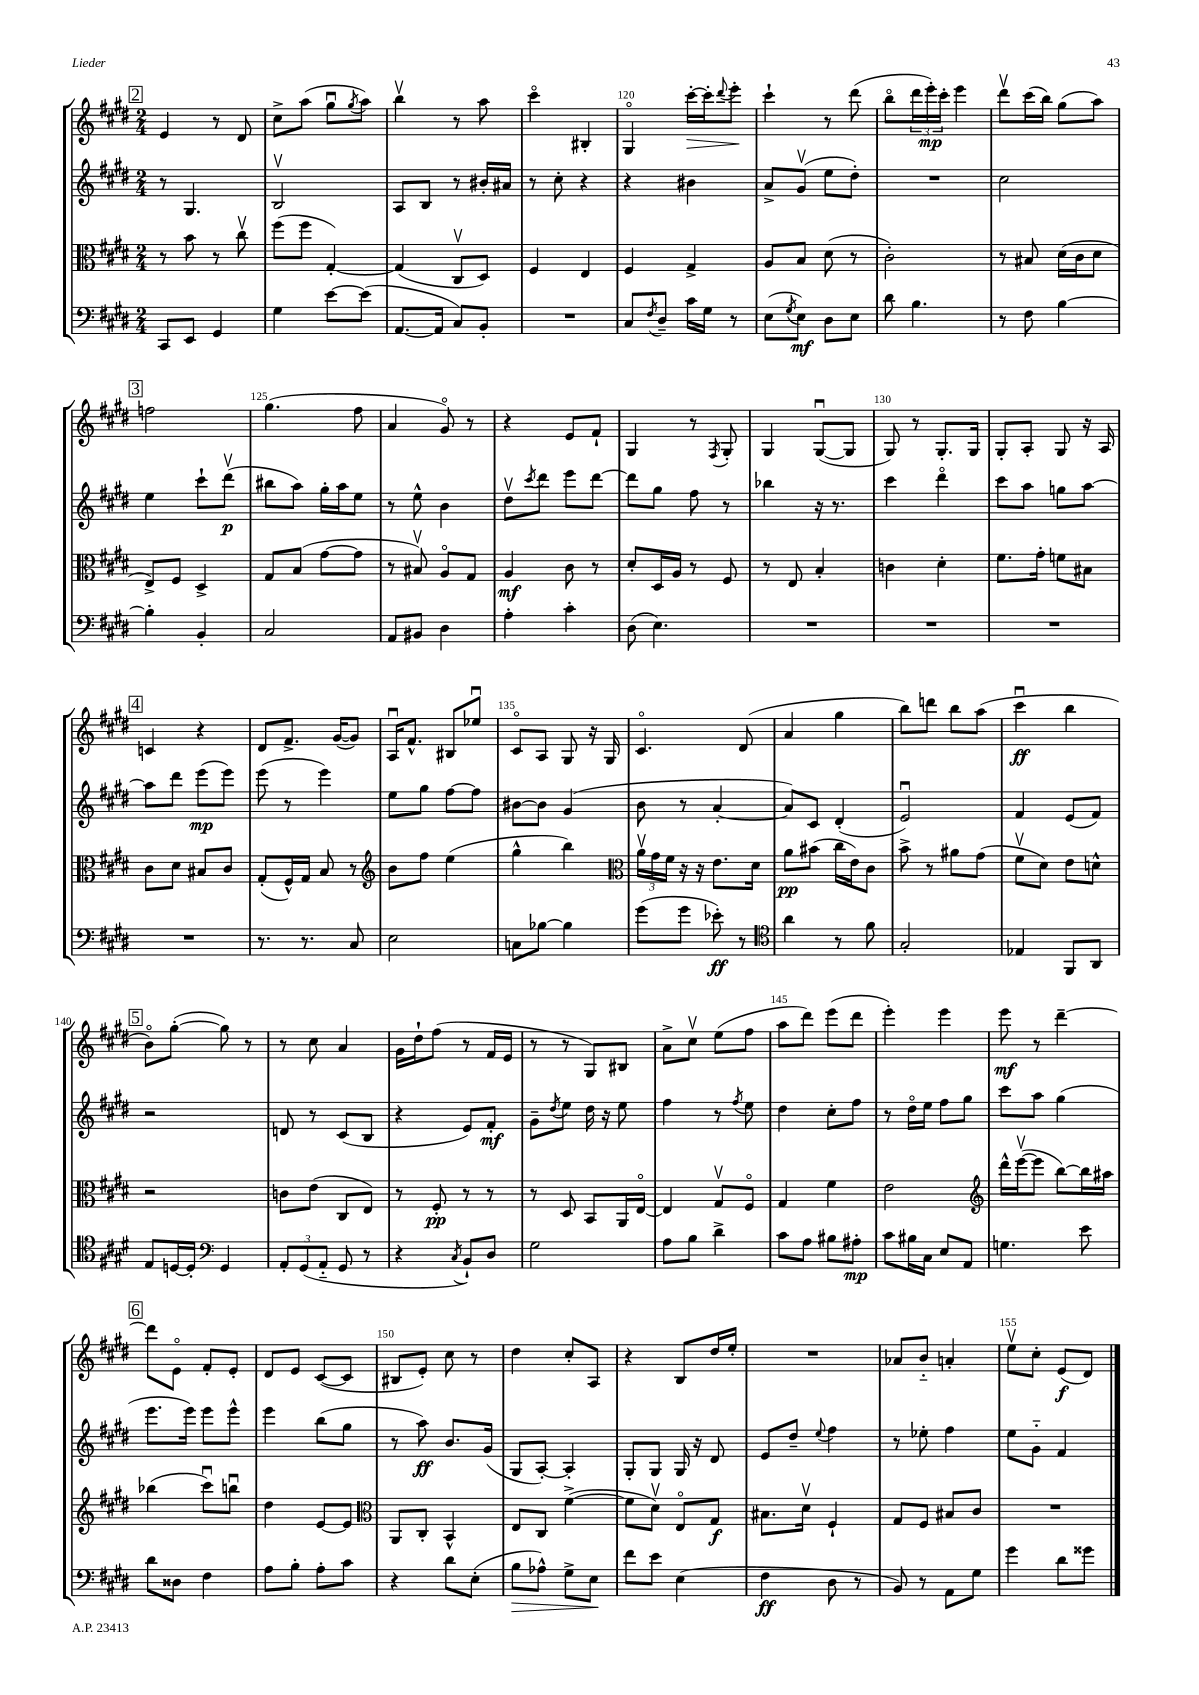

**kern	**kern	**kern	**kern
*staff4	*staff3	*staff2	*staff1
*clefF4	*clefC3	*clefG2	*clefG2
*k[f#c#g#d#]	*k[f#c#g#d#]	*k[f#c#g#d#]	*k[f#c#g#d#]
*M2/4	*M2/4	*M2/4	*M2/4
8CC#/L	8r	8r	4e/
8EE/J	8b\	4.G#/	.
4GG#/	8r	.	8r
.	8cc#v\	.	8d#/
=	=	=	=
4G#\	(8ff#\L	2Bv/	8cc#^\L
.	8ff#\J	.	(8aa\J
[8e\L	[4G#'/)	.	8gg#u\L
.	.	.	8qgg#/
(8e\]J	.	.	8aa\J)
=	=	=	=
[8.AA/L	(4G#/]	8A/L	4bbv\
.	.	8B/J	.
16AA/]Jk	.	.	.
8C#/L)	8C#v/L	8r	8r
8BB'/J	8D#/J)	16b#'/LL	8aa\
.	.	16a#/JJ	.
=	=	=	=
2r	4F#/	8r	4ccc#o\
.	.	8cc#'\	.
.	4E/	4r	4B#'/
=	=	=	=
8C#/L	4F#/	4r	4G#o/
8qF#/	.	.	.
8D#~/J	.	.	.
16c#\LL	4G#^/	4b#\	[16ccc#'\LL
16G#\JJ	.	.	16ccc#'\]J
.	.	.	8qqddd#/
8r	.	.	8eee'\J
=	=	=	=
(8E\L	8A/L	8a^/L	4ccc#`\
8qG#/	.	.	.
8E\J)	8B/J	(8g#v/J	.
8D#\L	(8d#\	8ee\L	8r
8E\J	8r	8dd#'\J)	(8ddd#\
=	=	=	=
8d#\	2c#'\)	2r	8bbo\L
4.B\	.	.	24ddd#\L
.	.	.	24eee'\)
.	.	.	24ccc#'\JJ
.	.	.	4eee\
=	=	=	=
8r	8r	2cc#\	8ddd#v\L
8F#\	8B#/	.	(16ccc#\L
.	.	.	16bb\JJ)
[4B\	(16d#\LL	.	(8gg#\L
.	16c#\J	.	.
.	8d#\J	.	8aa\J)
=	=	=	=
4B'\]	8E^/L)	4ee\	2ff\
.	8F#/J	.	.
4BB'/	4D#^/	8ccc#`\L	.
.	.	(8ddd#v\J	.
=	=	=	=
2C#/	8G#/L	8bb#\L	(4.gg#\
.	(8B/J	8aa\J)	.
.	[8g#\L	16gg#'\LL	.
.	.	16aa\J	.
.	8g#\]J	8ee\J	8ff#\
=	=	=	=
8AA/L	8r	8r	4a/
8BB#/J	8B#v/)	8ee^^\	.
4D#\	8Ao/L	4b\	8g#o/)
.	8G#/J	.	8r
=	=	=	=
4A'\	4A/	8dd#v\L	4r
.	.	8qccc#/	.
.	.	8ddd#\J	.
4c#'\	8c#\	8eee\L	8e/L
.	8r	[8ddd#\J	8f#`/J
=	=	=	=
(8D#\	8d#'/L	8ddd#\]L	4G#/
4.E\)	16D#/L	8gg#\J	.
.	16A/JJ	.	.
.	8r	8ff#\	8r
.	.	.	8qF#/
.	8F#/	8r	8G#'/
=	=	=	=
2r	8r	4bb-\	4G#/
.	8E/	.	.
.	4B'/	16r	([8G#u/L
.	.	8.r	.
.	.	.	8G#/]J
=	=	=	=
2r	4c\	4ccc#\	8G#/)
.	.	.	8r
.	4d#'\	4ddd#o\	8.G#'/L
.	.	.	16G#/Jk
=	=	=	=
2r	8.f#\L	8ccc#\L	8G#'/L
.	.	8aa\J	8A'/J
.	16g#'\Jk	.	.
.	8f\L	8gg\L	8G#/
.	8B#\J	[8aa\J	16r
.	.	.	16A/
=	=	=	=
2r	8c#\L	8aa\]L	4c/
.	8d#\J	8ddd#\J	.
.	8B#/L	(8eee\L	4r
.	8c#/J	8eee\J)	.
=	=	=	=
8.r	(8G#'/L	(8eee\	8d#/L
.	16F#^^/L)	8r	8.f#^/J
8.r	16G#/JJ	.	.
.	8B/	4eee\)	.
.	.	.	([16g#/LK
8C#/	8r	.	8g#/]J)
=	=	=	=
*	*clefG2	*	*
2E\	8b\L	8ee\L	16Au/LK
.	.	.	8.f#^^/J
.	8ff#\J	8gg#\J	.
.	(4ee\	[8ff#\L	8B#/L
.	.	8ff#\]J	8ee-u/J
=	=	=	=
8C\L	4gg#^^\	[8b#\L	8c#o/L
[8B-\J	.	8b#\]J	8A/J
4B-\]	4bb\)	(4g#/	8G#/
.	.	.	16r
.	.	.	16G#/
=	=	=	=
*	*clefC3	*	*
(8g#\L	24av\LL	8b\	4.c#o/
.	24g#\	.	.
.	24f#\JJ	.	.
8g#\J	16r	8r	.
.	16r	.	.
8e-'\)	8.e\L	[4a'/	.
8r	.	.	(8d#/
.	16d#\Jk	.	.
=	=	=	=
*clefC4	*	*	*
4a\	8a\L	8a/]L)	4a/
.	(8b#\J	8c#/J	.
8r	16cc#\LL	(4d#'/	4gg#\
.	16e\J)	.	.
8f#\	8c#\J	.	.
=	=	=	=
2G#'/	8b^\	2eu/)	8bb\L)
.	8r	.	8ddd\J
.	8a#\L	.	8bb\L
.	(8g#\J	.	(8aa\J
=	=	=	=
4E-/	8f#v\L	4f#/	4ccc#u\
.	8d#\J)	.	.
8FF#/L	8e\L	(8e/L	4bb\
8AA/J	8d^^\J	8f#/J)	.
=	=	=	=
8E/L	2r	2r	8bo\L)
[16D/L	.	.	([8gg#'\J
16D'/]JJ	.	.	.
*clefF4	*	*	*
4GG#/	.	.	8gg#\])
.	.	.	8r
=	=	=	=
12AA'/L	8c\L	8d/	8r
(12GG#/	.	.	.
.	(8e\J	8r	8cc#\
12AA'~/J	.	.	.
8GG#/	8C#/L	(8c#/L	4a/
8r	8E/J)	8B/J	.
=	=	=	=
4r	8r	4r	16g#\LL
.	.	.	16dd#`\J
.	8F#'/	.	(8ff#\J
8qC#/	.	.	.
8BB`/L)	8r	8e/L)	8r
8D#/J	8r	8f#'/J	16f#/LL
.	.	.	16e/JJ
=	=	=	=
2G#\	8r	8g#~\L	8r
.	.	8qdd#/	.
.	8D#/	8ee\J	8r
.	8BB/L	16dd#\	8G#/L)
.	.	16r	.
.	16AA/L	8ee\	8B#/J
.	[16Eo/JJ	.	.
=	=	=	=
8A\L	4E/]	4ff#\	8a^\L
8B\J	.	.	8cc#v\J
4d#^\	8G#v/L	8r	(8ee\L
.	.	8qff#/	.
.	8F#o/J	8ee\	8ff#\J
=	=	=	=
8c#\L	4G#/	4dd#\	8aa\L
8A\J	.	.	8ddd#\J)
8B#\L	4f#\	8cc#'\L	(8eee\L
8A#'\J	.	8ff#\J	8ddd#\J
=	=	=	=
8c#\L	2e\	8r	4eee'\)
16B#\L	.	16dd#o\LL	.
16C#\JJ	.	16ee\JJ	.
8E/L	.	8ff#\L	4eee\
8AA/J	.	8gg#\J	.
=	=	=	=
*	*clefG2	*	*
4.G\	16ddd#^^\LL	8ccc#\L	8eee\
.	([16eeev\J	.	.
.	8eee\]J	8aa\J	8r
.	[8bb\L)	(4gg#\	[4ddd#~\
8e\	16bb\]L	.	.
.	16aa#\JJ	.	.
=	=	=	=
8d#\L	(4bb-\	8.eee\L	8ddd#\]L
8D##\J	.	.	8eo\J
.	.	16eee\Jk)	.
4F#\	8ccc#u\L)	8eee\L	8f#'/L
.	8bbu\J	8eee^^\J	8e'/J
=	=	=	=
8A\L	4dd#\	4eee\	8d#/L
8B'\J	.	.	8e/J
8A'\L	[8e/L	(8bb\L	([8c#/L
8c#\J	8e/]J	8gg#\J	8c#/]J
=	=	=	=
*	*clefC3	*	*
4r	8AA/L	8r	8B#/L
.	8C#'/J	8aa\)	8e'/J)
8d#\L	4BB^^/	8.b/L	8cc#\
(8E'\J	.	.	8r
.	.	(16g#/Jk	.
=	=	=	=
8B\L	8E/L	8G#/L	4dd#\
8A-^^\J)	8C#/J	[8A'/J)	.
8G#^\L	([4f#^\	4A'/]	8cc#'/L
8E\J	.	.	8A/J
=	=	=	=
8f#\L	8f#\]L	8G#'/L	4r
8e\J	8d#v\J)	8G#/J	.
(4E\	8Eo/L	16G#/	8B/L
.	.	16r	.
.	8G#/J	8d#/	16dd#/L
.	.	.	16ee'/JJ
=	=	=	=
4F#\	8.B#\L	8e/L	2r
.	.	8dd#~/J	.
.	16d#v\Jk	.	.
.	.	8qqee/	.
8D#\	4F#`/	4ff#\	.
8r	.	.	.
=	=	=	=
8BB/)	8G#/L	8r	8a-/L
8r	8F#/J	8ee-'\	8b'~/J
8AA\L	8B#/L	4ff#\	4a'/
8G#\J	8c#/J	.	.
=	=	=	=
4g#\	2r	8ee\L	8eev\L
.	.	8g#'~\J	8cc#'\J
8d#\L	.	4f#/	(8e/L
8g##\J	.	.	8d#/J)
==	==	==	==
*-	*-	*-	*-
